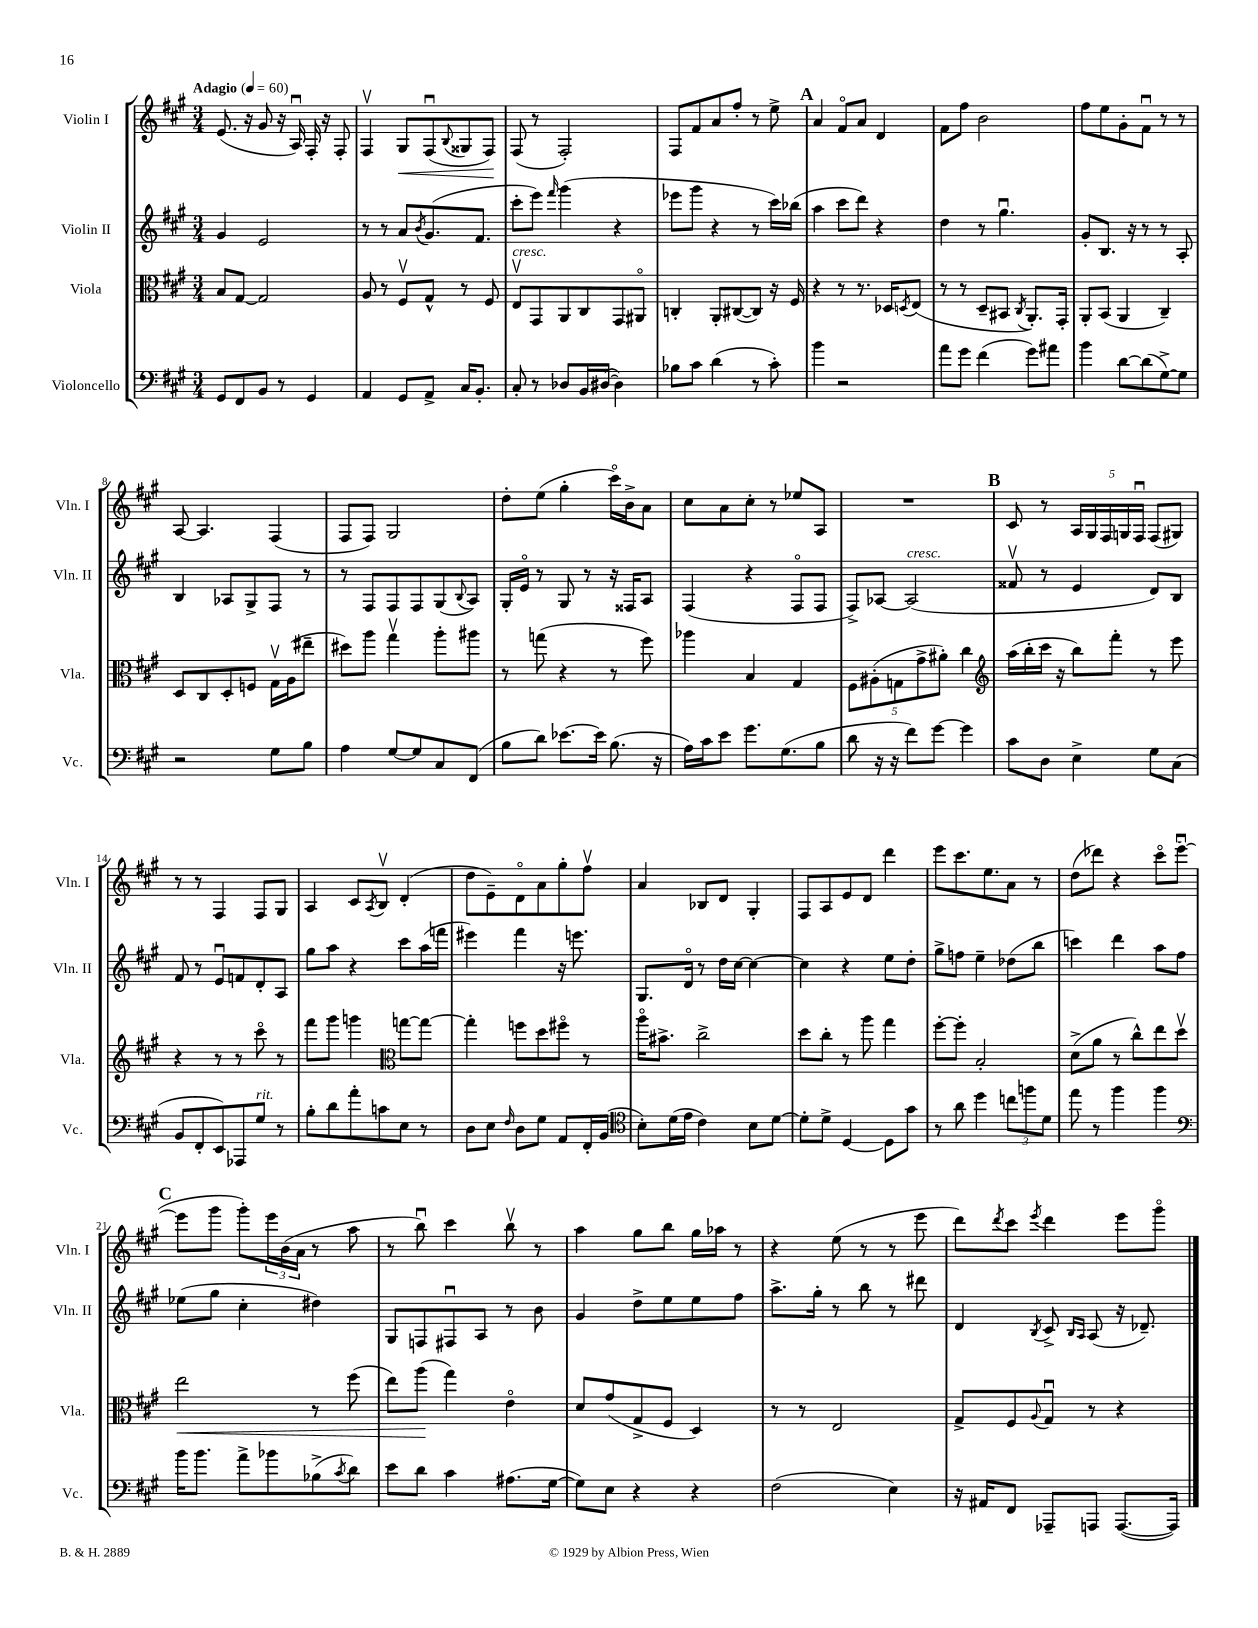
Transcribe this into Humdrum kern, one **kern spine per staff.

**kern	**kern	**dynam	**kern	**kern	**dynam
*part4	*part3	*part3	*part2	*part1	*part1
*staff4	*staff3	*staff3	*staff2	*staff1	*staff1
*I"Violoncello	*I"Viola	*	*I"Violin II	*I"Violin I	*
*I'Vc.	*I'Vla.	*	*I'Vln. II	*I'Vln. I	*
*clefF4	*clefC3	*	*clefG2	*clefG2	*
*k[f#c#g#]	*k[f#c#g#]	*	*k[f#c#g#]	*k[f#c#g#]	*
*M3/4	*M3/4	*	*M3/4	*M3/4	*
*MM60	*MM60	*	*MM60	*MM60	*
=1	=1	=1	=1	=1	=1
!	!	!	!	!LO:TX:a:B:t=Adagio	!
8GG#/L	8B/L	.	4g#/	(8.e/	.
8FF#/	[8G#/J	.	.	.	.
.	.	.	.	16r	.
8BB/J	2G#/]	.	2e/	8g#/	.
8r	.	.	.	16r	.
.	.	.	.	16Au/)	.
4GG#/	.	.	.	16F#'/	.
.	.	.	.	16r	.
.	.	.	.	8F#'/	.
=2	=2	=2	=2	=2	=2
4AA/	8A/	.	8r	4F#v/	.
.	8r	.	8r	.	.
!	!	!	!	!	!LO:HP:b
8GG#/L	8F#v/L	.	8a/L	8G#/L	<
.	.	.	8qb/	.	.
8AA^/J	8G#^^/J	.	(8.g#/	(8F#u/	.
.	.	.	.	8qqB/	.
16C#/KL	8r	.	.	8G##X/	.
8.BB'/J	.	.	8.f#/J	.	.
.	8F#/	.	.	8F#/J)	.
.	.	.	.	.	[
=3	=3	=3	=3	=3	=3
!	!LO:TX:a:i:t=cresc.	!	!	!	!
8C#'/	8Ev/L	.	8ccc#'\L	(8F#/	.
8r	8GG#/	.	8eee\J)	8r	.
.	.	.	16qqfff#/	.	.
8D-X/L	8AA/	.	(4ggg#\	2F#'/)	.
16BB/L	8C#/	.	.	.	.
([16D#X/JJ	.	.	.	.	.
4D#\])	8GG#/	.	4r	.	.
.	8AA#X/J	.	.	.	.
=4	=4	=4	=4	=4	=4
8B-X\L	4Cn'/	.	8eee-X\L	8F#/L	.
8c#\J	.	.	8ggg#\J	8f#/	.
(4d\	8AA'/L	.	4r	8a/	.
.	([8C#X/	.	.	8ff#'/J	.
8r	8C#/J])	.	8r	8r	.
8c#'\)	16r	.	16ccc#\LL)	8ee^\	.
.	16F#/	.	(16bb-X\JJ	.	.
!!LO:REH:place=s1:t=A
=5	=5	=5	=5	=5	=5
4b\	4r	.	4aa\	4a/	.
2r	8r	.	8ccc#\L	8f#/L	.
.	8.r	.	8ddd\J)	8a/J	.
.	.	.	4r	4d/	.
.	16D-X/KL	.	.	.	.
.	8qDn/	.	.	.	.
.	(8E/J	.	.	.	.
=6	=6	=6	=6	=6	=6
8a\L	8r	.	4dd\	8f#\L	.
8g#\J	8r	.	.	8ff#\J	.
(4f#\	8D~/L	.	8r	2b\	.
.	8BB#X/J	.	4.gg#u\	.	.
.	8qC#/	.	.	.	.
8g#\L)	8.AA'/L)	.	.	.	.
8a#X\J	.	.	.	.	.
.	16GG#'/Jk	.	.	.	.
=7	=7	=7	=7	=7	=7
4b\	8AA'/L	.	8g#'/L	8ff#\L	.
.	(8BB/J	.	8.B/J	8ee\	.
[8d\L	4AA/	.	.	8g#'\	.
.	.	.	16r	.	.
(8d\]	.	.	8r	8f#u\J	.
[8G#^\)	4C#~/)	.	8r	8r	.
8G#\J]	.	.	8A'/	8r	.
!!LO:LB:g=z
=8	=8	=8	=8	=8	=8
2r	8D/L	.	4B/	[8A/	.
.	8C#/	.	.	4.A/]	.
.	8D'/	.	8A-X/L	.	.
.	8Fn/J	.	8G#^/	.	.
8G#\L	16G#v\LL	.	8F#/J	(4F#/	.
.	(16A\J	.	.	.	.
8B\J	8ee#X~\J	.	8r	.	.
=9	=9	=9	=9	=9	=9
4A\	8dd#X\L)	.	8r	8F#/L	.
.	8aa\J	.	8F#/L	8F#/J)	.
[8G#/L	4gg#v\	.	8F#/	2G#/	.
8G#/]	.	.	8F#/	.	.
8C#/	8aa'\L	.	(8G#/	.	.
.	.	.	8qqB/	.	.
(8FF#/J	8aa#X\J	.	8A/J)	.	.
=10	=10	=10	=10	=10	=10
8B\L	8r	.	16G#'/LL	8dd'\L	.
.	.	.	16e/JJ	.	.
8d\J)	(8ggn\	.	8r	(8ee\J	.
[8.e-X\L	4r	.	8G#/	4gg#'\	.
.	.	.	8r	.	.
16e-\Jk]	.	.	.	.	.
(8.B\	8r	.	16r	16ccc#\LL)	.
.	.	.	16F##X/KL	16b^\J	.
.	8ff#\)	.	8A/J	8a\J	.
16r	.	.	.	.	.
=11	=11	=11	=11	=11	=11
16A\LL)	4aa-X\	.	(4F#/	8cc#\L	.
16c#\J	.	.	.	.	.
8e\J	.	.	.	8a\	.
8.g#\L	4B/	.	4r	8cc#'\J	.
.	.	.	.	8r	.
(8.G#\	.	.	.	.	.
.	4G#/	.	8F#/L	8ee-X/L	.
8B\J	.	.	8F#/J	8A/J	.
=12	=12	=12	=12	=12	=12
8d\	10F#\L	.	8F#^/L)	2.r	.
.	(10A#X'\	.	.	.	.
16r	.	.	[8A-X/J	.	.
16r	.	.	.	.	.
.	10Gn\	.	.	.	.
!	!	!	!LO:TX:a:i:t=cresc.	!	!
8f#\L)	.	.	(2A-/]	.	.
.	10g#^\	.	.	.	.
[8g#\J	.	.	.	.	.
.	10a#X'\J)	.	.	.	.
4g#\]	4cc#\	.	.	.	.
!!LO:REH:place=s1:t=B
=13	=13	=13	=13	=13	=13
*	*clefG2	*	*	*	*
8c#\L	(16aa\LL	.	8f##Xv/	8c#/	.
.	16bb'\	.	.	.	.
8D\J	16ccc#\JJ	.	8r	8r	.
.	16r	.	.	.	.
4E^\	8bb\L)	.	4e/	20A/LL	.
.	.	.	.	20G#/	.
.	.	.	.	20F#/	.
.	8fff#'\J	.	.	.	.
.	.	.	.	20Gn/	.
.	.	.	.	20F#u/JJ	.
8G#\L	8r	.	8d/L)	(8F#/L	.
(8C#\J	8eee\	.	8B/J	8G#X/J)	.
!!LO:LB:g=z
=14	=14	=14	=14	=14	=14
8BB/L	4r	.	8f#/	8r	.
8FF#'/	.	.	8r	8r	.
8EE/)	8r	.	8eu/L	4F#/	.
8AAA-X/	8r	.	8fn/	.	.
!LO:TX:a:i:t=rit.	!	!	!	!	!
8G#/J	8ccc#\	.	8d'/	8F#/L	.
8r	8r	.	8A/J	8G#/J	.
=15	=15	=15	=15	=15	=15
8B'\L	8fff#\L	.	8gg#\L	4A/	.
8d\	8ggg#\J	.	8aa\J	.	.
8a'\	4gggn\	.	4r	8c#/L	.
.	.	.	.	8qA/	.
8cn\	.	.	.	8Bv/J	.
*	*clefC3	*	*	*	*
8E\J	[8ggn\L	.	8ccc#\L	(4d'/	.
8r	8gg\J_	.	(16aa\L	.	.
.	.	.	16fffn\JJ	.	.
=16	=16	=16	=16	=16	=16
8D\L	4gg'\]	.	4eee#X\)	8dd\L	.
8E\J	.	.	.	8e~\)	.
16qqF#/	.	.	.	.	.
8D\L	8ffn\L	.	4fff#\	8d\	.
8G#\J	8dd\	.	.	8a\	.
8AA/L	8ff#X\J	.	16r	8gg#'\	.
.	.	.	8.eeen\	.	.
16FF#'/L	8r	.	.	8ff#v\J	.
(16BB/JJ	.	.	.	.	.
=17	=17	=17	=17	=17	=17
*clefC4	*	*	*	*	*
8B'\L)	16aa\KL	.	8.G#/L	4a/	.
.	8.b#X^\J	.	.	.	.
(16d\L	.	.	.	.	.
16e\JJ	.	.	16d/Jk	.	.
4c#\)	2cc#^\	.	8r	8B-X/L	.
.	.	.	16dd\LL	8d/J	.
.	.	.	[16cc#\JJ	.	.
8B\L	.	.	4cc#\_	4G#'/	.
[8d\J	.	.	.	.	.
=18	=18	=18	=18	=18	=18
8d'\L]	8dd\L	.	4cc#\]	8F#/L	.
8d^\J	8cc#'\J	.	.	8A/	.
[4D/	8r	.	4r	8e/	.
.	8aa\	.	.	8d/J	.
8D\L]	4gg#\	.	8ee\L	4ddd\	.
8g#\J	.	.	8dd'\J	.	.
=19	=19	=19	=19	=19	=19
8r	[8ff#'\L	.	8gg#^\L	8eee\L	.
8a\	8ff#'\J]	.	8ffn\J	8.ccc#\	.
4dd\	2B'/	.	4ee~\	.	.
.	.	.	.	8.ee\	.
12ccn\L	.	.	(8dd-X\L	8a\J	.
12ffn\	.	.	.	.	.
.	.	.	8bb\J	8r	.
12d\J	.	.	.	.	.
=20	=20	=20	=20	=20	=20
8ee\	(8d^\L	.	4cccn\)	(8dd\L	.
8r	8a\J	.	.	8ddd-X\J)	.
4ff#\	8r	.	4ddd\	4r	.
.	8cc#^^\L)	.	.	.	.
4ff#\	8ee\	.	8aa\L	8ccc#\L	.
.	8ddv\J	.	8ff#\J	([8eeeu\J	.
!!LO:LB:g=z
!!LO:REH:place=s1:t=C
=21	=21	=21	=21	=21	=21
*clefF4	*	*	*	*	*
!	!	!LO:HP:b	!	!	!
16b\KL	2ee\	<	(8ee-X\L	8eee\L]	.
8.b\J	.	.	.	.	.
.	.	.	8gg#\J	8ggg#\J	.
8a^\L	.	.	4cc#'\	8ggg#'\L)	.
8b-X\	.	.	.	24eee\L	.
.	.	.	.	(24b\	.
.	.	.	.	24a\JJ	.
(8B-X^\	8r	.	4dd#X\)	8r	.
8qc#/	.	.	.	.	.
8d\J)	(8ff#\	.	.	8aa\	.
=22	=22	=22	=22	=22	=22
8e\L	8ee\L)	.	8G#/L	8r	.
8d\J	(8aa\J	.	8Fn/	8bbu\)	.
4c#\	4gg#\)	[	8F#Xu/	4ccc#\	.
.	.	.	8A/J	.	.
(8.A#X\L	4e\	.	8r	8bbv\	.
.	.	.	8b\	8r	.
[16G#\Jk	.	.	.	.	.
=23	=23	=23	=23	=23	=23
8G#\L])	8d/L	.	4g#/	4aa\	.
8E\J	(8g#/	.	.	.	.
4r	8G#^/	.	8dd^\L	8gg#\L	.
.	8F#/J	.	8ee\	8bb\J	.
4r	4D/)	.	8ee\	16gg#\LL	.
.	.	.	.	16aa-X\JJ	.
.	.	.	8ff#\J	8r	.
=24	=24	=24	=24	=24	=24
(2F#\	8r	.	8.aa^\L	4r	.
.	8r	.	.	.	.
.	.	.	16gg#'\Jk	.	.
.	2E/	.	8r	(8ee\	.
.	.	.	8bb\	8r	.
4E\)	.	.	8r	8r	.
.	.	.	8ddd#X\	8eee\	.
=25	=25	=25	=25	=25	=25
16r	8G#^/L	.	4d/	8ddd\L)	.
16AA#X/KL	.	.	.	.	.
.	.	.	.	8qddd/	.
8FF#/J	8F#/	.	.	8ccc#\J	.
.	8qqA/	.	8qB/	8qeee/	.
8AAA-X~/L	8G#u/J	.	8c#^/	4ddd\	.
.	.	.	16qqB/LL	.	.
.	.	.	16qqA/JJ	.	.
8AAAn/J	8r	.	(8A/	.	.
([8.AAA/L	4r	.	16r	8eee\L	.
.	.	.	8.d-X~/)	.	.
.	.	.	.	8ggg#\J	.
16AAA/Jk])	.	.	.	.	.
==	==	==	==	==	==
*-	*-	*-	*-	*-	*-
